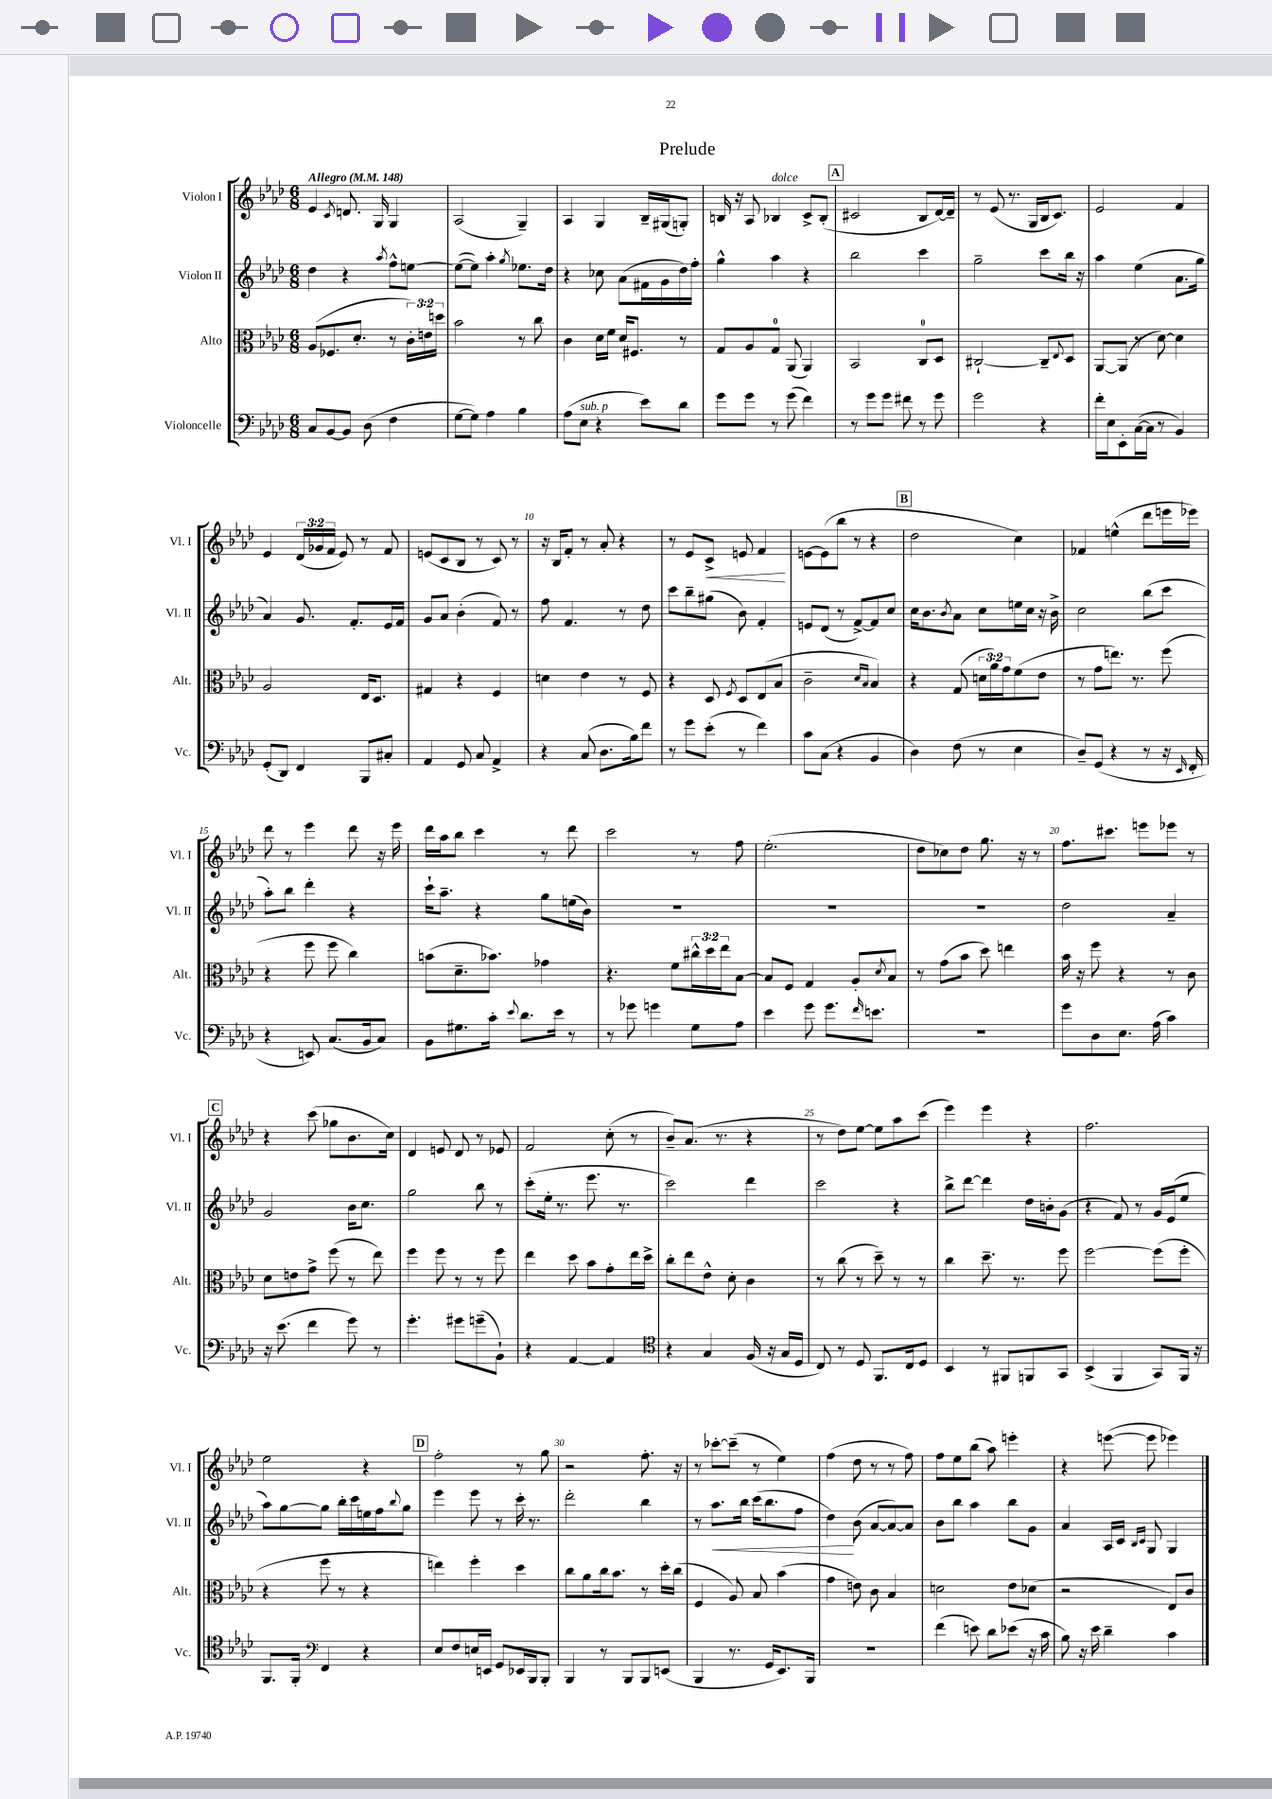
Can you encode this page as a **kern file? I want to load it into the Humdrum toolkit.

**kern	**kern	**kern	**kern
*staff4	*staff3	*staff2	*staff1
*clefF4	*clefC3	*clefG2	*clefG2
*k[b-e-a-d-]	*k[b-e-a-d-]	*k[b-e-a-d-]	*k[b-e-a-d-]
*M6/8	*M6/8	*M6/8	*M6/8
*MM148	*MM148	*MM148	*MM148
8C/L	(8A-/L	4dd-\	4e-/
[8BB-/	8.F-/	.	.
.	.	.	8qc/
8BB-/]J	.	4r	8.d/
.	8.d-'/J	.	.
(8D-\	.	.	.
.	.	.	16G/
.	.	8qaa-/	.
4F\	8r	8ff^^\L	4G/
.	24c'\LL)	[8ee\J	.
.	24e\	.	.
.	24dd\JJ	.	.
=	=	=	=
[8G\L	2b-\	(8ee\_L	(2A-/
8G\]J)	.	8ee\]J)	.
4A-\	.	4aa-'\	.
.	.	8qgg/	.
4B-\	8r	8.ee-\L	4G~/)
.	8cc\	.	.
.	.	16dd-\Jk	.
=	=	=	=
(8A-\L	4c\	4r	4A-/
8E-\J	.	.	.
4r	16d-\LL	8cc-\	4G/
.	16f\JJ	.	.
.	16d-/LK	(8a-\L	.
.	8.F#/J	.	.
8e-\L)	.	16f#\L	16B-~/LL
.	.	16g\	(16G#/J
8d-\J	8r	16dd-\)	8G'/J)
.	.	16ff'\JJ	.
=	=	=	=
8g\L	8G/L	4gg^^\	16B/
.	.	.	16r
8g\J	8A-/	.	8A-/
8r	8G/J	4aa-\	4B-/
(8g\	(8AA-/	.	.
4f\)	4AA-/)	4r	8c^/L
.	.	.	(8B-'/J
=	=	=	=
8r	2BB-/	2bb-\	2c#/
8g\L	.	.	.
8g\J	.	.	.
8f#\	.	.	.
8r	8C/L	4ccc\	8B-/L
8g\	8D-/J	.	[16d-/L)
.	.	.	16d-~/]JJ
=	=	=	=
2g\	[2C#`/	2gg~\	8r
.	.	.	(8e-/
.	.	.	8.r
.	.	.	16G/LL
4r	8C#~/]L	8ccc\L	16B-/J
.	.	.	8.c/J)
.	8qqE-/	.	.
.	8D-/J	16bb-\Jk	.
.	.	16r	.
=	=	=	=
16f'\LL	[8AA-/L	4aa-\	2e-/
16E-\J	.	.	.
8EE-'\	(8AA-/]J	.	.
([16C\L	8r	(4ee-\	.
16C\]JJ	.	.	.
8r	[8d-\)	.	.
4BB-/)	4d-\]	8.a-\L	4f/
.	.	16gg\Jk	.
=	=	=	=
(8GG'/L	2A-/	4a-/)	4e-/
8DD-/J)	.	.	.
4FF/	.	8.g/	(24d-/LL
.	.	.	24g-/
.	.	.	24f/JJ
.	.	.	8e-/)
.	.	8.f'/L	.
8BBB-/L	16E-/LK	.	8r
.	8.D-/J	.	.
8C#'/J	.	16e-/L	8f/
.	.	16f/JJ	.
=	=	=	=
4AA-/	4G#/	8g/L	(8e/L
.	.	8a-/J	8c/
8GG/	4r	(4b-'\	8B-/J
8C/	.	.	8r
4AA-^/	4F/	8f/)	8c/)
.	.	8r	8r
=	=	=	=
4r	4d\	8ff\	16r
.	.	.	16B-/LK
.	.	4.f/	8f'/J
(8C/	4e-\	.	8r
8.D-\L	.	.	8a-'/
.	8r	8r	4r
16B-\k)	.	.	.
8f\J	8F/	8dd-\	.
=	=	=	=
8r	4r	8ccc\L	8r
8g\L	.	8bb-~\	8e-/L
(8e-'\J	8D-/	(8gg#\J	8c^/J
.	8qF/	.	.
8r	8D-/L	8b-\)	8e/
4f\)	(8E-/	4f'/	4f/
.	8B-/J	.	.
=	=	=	=
8c\L	2c~\	8e/L	[8e\L
(8C\J	.	(8d-/J	(8e\]
4r	.	8r	8bb-\J
.	.	[8f^/L)	8r
.	16qqd-/LL	.	.
.	16qqB-/JJ	.	.
4BB-/	4B-/)	8f/]	4r
.	.	8cc/J	.
=	=	=	=
4D-\)	4r	16cc\LK	2dd-\
.	.	8.b-\	.
.	.	8qb-/	.
(8F\	(8G/	8a-\J	.
8r	24d\LL	8cc\L	.
.	24a-\)	.	.
.	24g\J	.	.
4E-\	(8f\	16ee\L	4cc\)
.	.	16cc\JJ	.
.	8e-\J	16r	.
.	.	16b-^\	.
=	=	=	=
8D-~/L)	8r	2cc\	4f-/
(8GG/J	8g\L	.	.
4r	8.ee\J)	.	(4ee^^\
.	8.r	.	.
8r	.	(8bb-\L	8ddd-\L
16r	(8ff\	8ccc\J	16eee\L
16qqEE-/	.	.	.
16FF'/	.	.	16eee-\JJ)
=	=	=	=
4r	4r	8aa-'\L)	8ddd-\
.	.	8bb-\J	8r
8EE/)	8ff\	4ddd-'\	4eee-\
(8.C/L	8ff\	.	.
.	4cc\)	4r	8ddd-\
16BB-/k	.	.	.
8C/J)	.	.	16r
.	.	.	16eee-\
=	=	=	=
8BB-\L	(8b\L	16ccc`\LK	16ddd-\LL
.	.	8.aa-~\J	16aa-\J
8.G#\	8.d-~\	.	8bb-\J
.	.	4r	4ccc\
16c'\Jk	8.b-\J)	.	.
8qqe-/	.	.	.
8.d-\L	.	.	.
.	4g-\	8gg\L	8r
16e-\Jk	.	.	.
8r	.	(16ee\L	8ddd-\
.	.	16b-\JJ)	.
=	=	=	=
8r	4.r	2.r	2ccc\
8g-\	.	.	.
4g\	.	.	.
.	8f\L	.	.
8G\L	24cc#^^\L	.	8r
.	24dd-\	.	.
.	24ee-\J	.	.
8A-\J	[8B-\J	.	8ff\
=	=	=	=
4e-\	8B-/]L	2.r	(2.ee-'\
.	8F/J	.	.
8g\	4G/	.	.
8.g\L	.	.	.
.	8A-'/L	.	.
16qqf/	.	.	.
8.e\J	.	.	.
.	8qd-/	.	.
.	8B-/J	.	.
=	=	=	=
2.r	8r	2.r	8dd-\L
.	(8g\L	.	8cc-\)
.	8b-\J	.	8dd-\J
.	8dd-\)	.	8.gg\
.	4ee\	.	.
.	.	.	16r
.	.	.	8r
=	=	=	=
8g\L	16b-\	2dd-\	8.ff\L
.	16r	.	.
8D-\	8ff\	.	.
.	.	.	8.ccc#\J
8.E-\J	4r	.	.
.	.	.	8eee\L
(16A-\	.	.	.
4c\)	8r	4a-~/	8eee-\J
.	8c\	.	8r
=	=	=	=
16r	8d-\L	2g/	4r
(8.e-\	.	.	.
.	8e\	.	.
4f\	8g^\J	.	(8ccc\
.	(8ff\	.	8gg-\L
8g\)	8r	16b-\LK	8.b-\
.	.	8.cc\J	.
8r	8ee-\)	.	.
.	.	.	16cc\Jk)
=	=	=	=
4.g'\	4ff\	2gg\	4d-/
.	8ff\	.	8e/
8g#\L	8r	.	8d-/
(8g~\	8r	8bb-\	8r
8BB-`\J)	8ff\	8r	8e-/
=	=	=	=
4r	4ee-\	(8ccc'\L	2f/
.	.	16ee-'\Jk	.
.	.	8.r	.
[4AA-/	8dd-\	.	.
.	8b-\L	8.eee-\	.
4AA-/]	8g'\	.	(8cc'\
.	.	8.r	.
.	16ee-\L	.	8r
.	16dd-^\JJ	.	.
=	=	=	=
*clefC4	*	*	*
4r	8cc'\L	2ccc\)	8b-~/L)
.	8ee-\	.	(8.a-/J
4G/	8e-^^\J	.	.
.	.	.	8.r
.	8d-'\	.	.
(16F/	4c\	4ddd-\	4r
16r	.	.	.
16G/LL	.	.	.
16D-/JJ	.	.	.
=	=	=	=
8C/)	8r	2ccc\	8r
8r	(8cc\	.	8dd-\L)
8D-/	8r	.	[8ee-\J
8.FF/L	8dd-~\)	.	8ee-\]L
.	8r	4r	8aa-\
16C/k	.	.	.
8D-/J	8r	.	(8ccc\J
=	=	=	=
4BB-/	4cc\	8bb-^\L	4eee-\)
.	.	[8ddd-\J	.
8r	8.dd-~\	4ddd-\]	4eee-\
8FF#/L	.	.	.
.	8.r	.	.
8FF/	.	16dd-\LL	4r
.	.	16b'\J	.
8GG/J	8ff\	(8g\J	.
=	=	=	=
(4BB-^/	[2ff\	4r	2.ff\
4FF/	.	8f/)	.
.	.	8r	.
8GG/L)	(8ff\]L	16g/LL	.
.	.	(16e-/J	.
16FF/Jk	8ff'\J	8ee-/J	.
16r	.	.	.
=	=	=	=
8.FF/L	4r	8aa-\L)	2ee-\
.	.	[8gg\	.
16FF'/Jk	.	.	.
*clefF4	*	*	*
4FF/	8ff\	8gg\]J	.
.	8r	16bb-'\LL	.
.	.	16ccc\	.
4r	4r	16ee\	4r
.	.	16ff\J	.
.	.	8qqbb-/	.
.	.	8gg\J	.
=	=	=	=
8E-/L	4ee\)	4eee-\	2ff'\
8F/	.	.	.
16E/L	4ff'\	8eee-\	.
16EE/JJ	.	.	.
8GG/L	.	8r	.
16EE-/L	4dd-\	16ccc'\	8r
16BBB-/J	.	8.r	.
8BBB-'/J	.	.	8gg\
=	=	=	=
4BBB-/	8cc\L	2ddd-'\	2r
.	8a-\	.	.
8r	16cc\k	.	.
.	8.b-\J	.	.
8BBB-/L	.	.	.
8BBB-/	8r	4bb-\	8.ff'\
(8EE/J	16dd-'\LL	.	.
.	(16cc\JJ	.	16r
=	=	=	=
4BBB-/	4F/	8r	8r
.	.	8.aa-\L	[8ccc-'\L
8.r	8A-/)	.	(8ccc-~\]J
.	.	16bb-\Jk	.
.	8B-/	(16ccc\LK	8r
16GG/LK	.	8.bb-\	.
8.EE-/)	(4b-\	.	4ee-\)
.	.	8ff\J	.
16BBB-/Jk	.	.	.
=	=	=	=
2.r	4g\	4dd-\)	(4ff\
.	8e\)	(8b-\	8dd-\
.	8c\	[8a-/L	8r
.	4B-/	8a-/_)	8r
.	.	8a-/]J	8ff\)
=	=	=	=
(4f\	2d\	8b-\L	8ff\L
.	.	8bb-\J	8ee-\
8e\)	.	4aa-\	(8bb-\J
8d-\L	.	.	8aa-\)
(8e-\J	8e-\L	8bb-\L	4eee'\
16r	(8d-\J	8g\J	.
16c\	.	.	.
=	=	=	=
8B-\)	2r	4a-/	4r
16r	.	.	.
16e-\	.	.	.
4d-~\	.	16A-/LL	([8eee\
.	.	16c/JJ	.
.	.	16qqB-/LL	.
.	.	16qqc/JJ	.
.	.	8G/	8eee\]
4c\	8E-/L)	4G/	4eee-\)
.	8c/J	.	.
==	==	==	==
*-	*-	*-	*-
